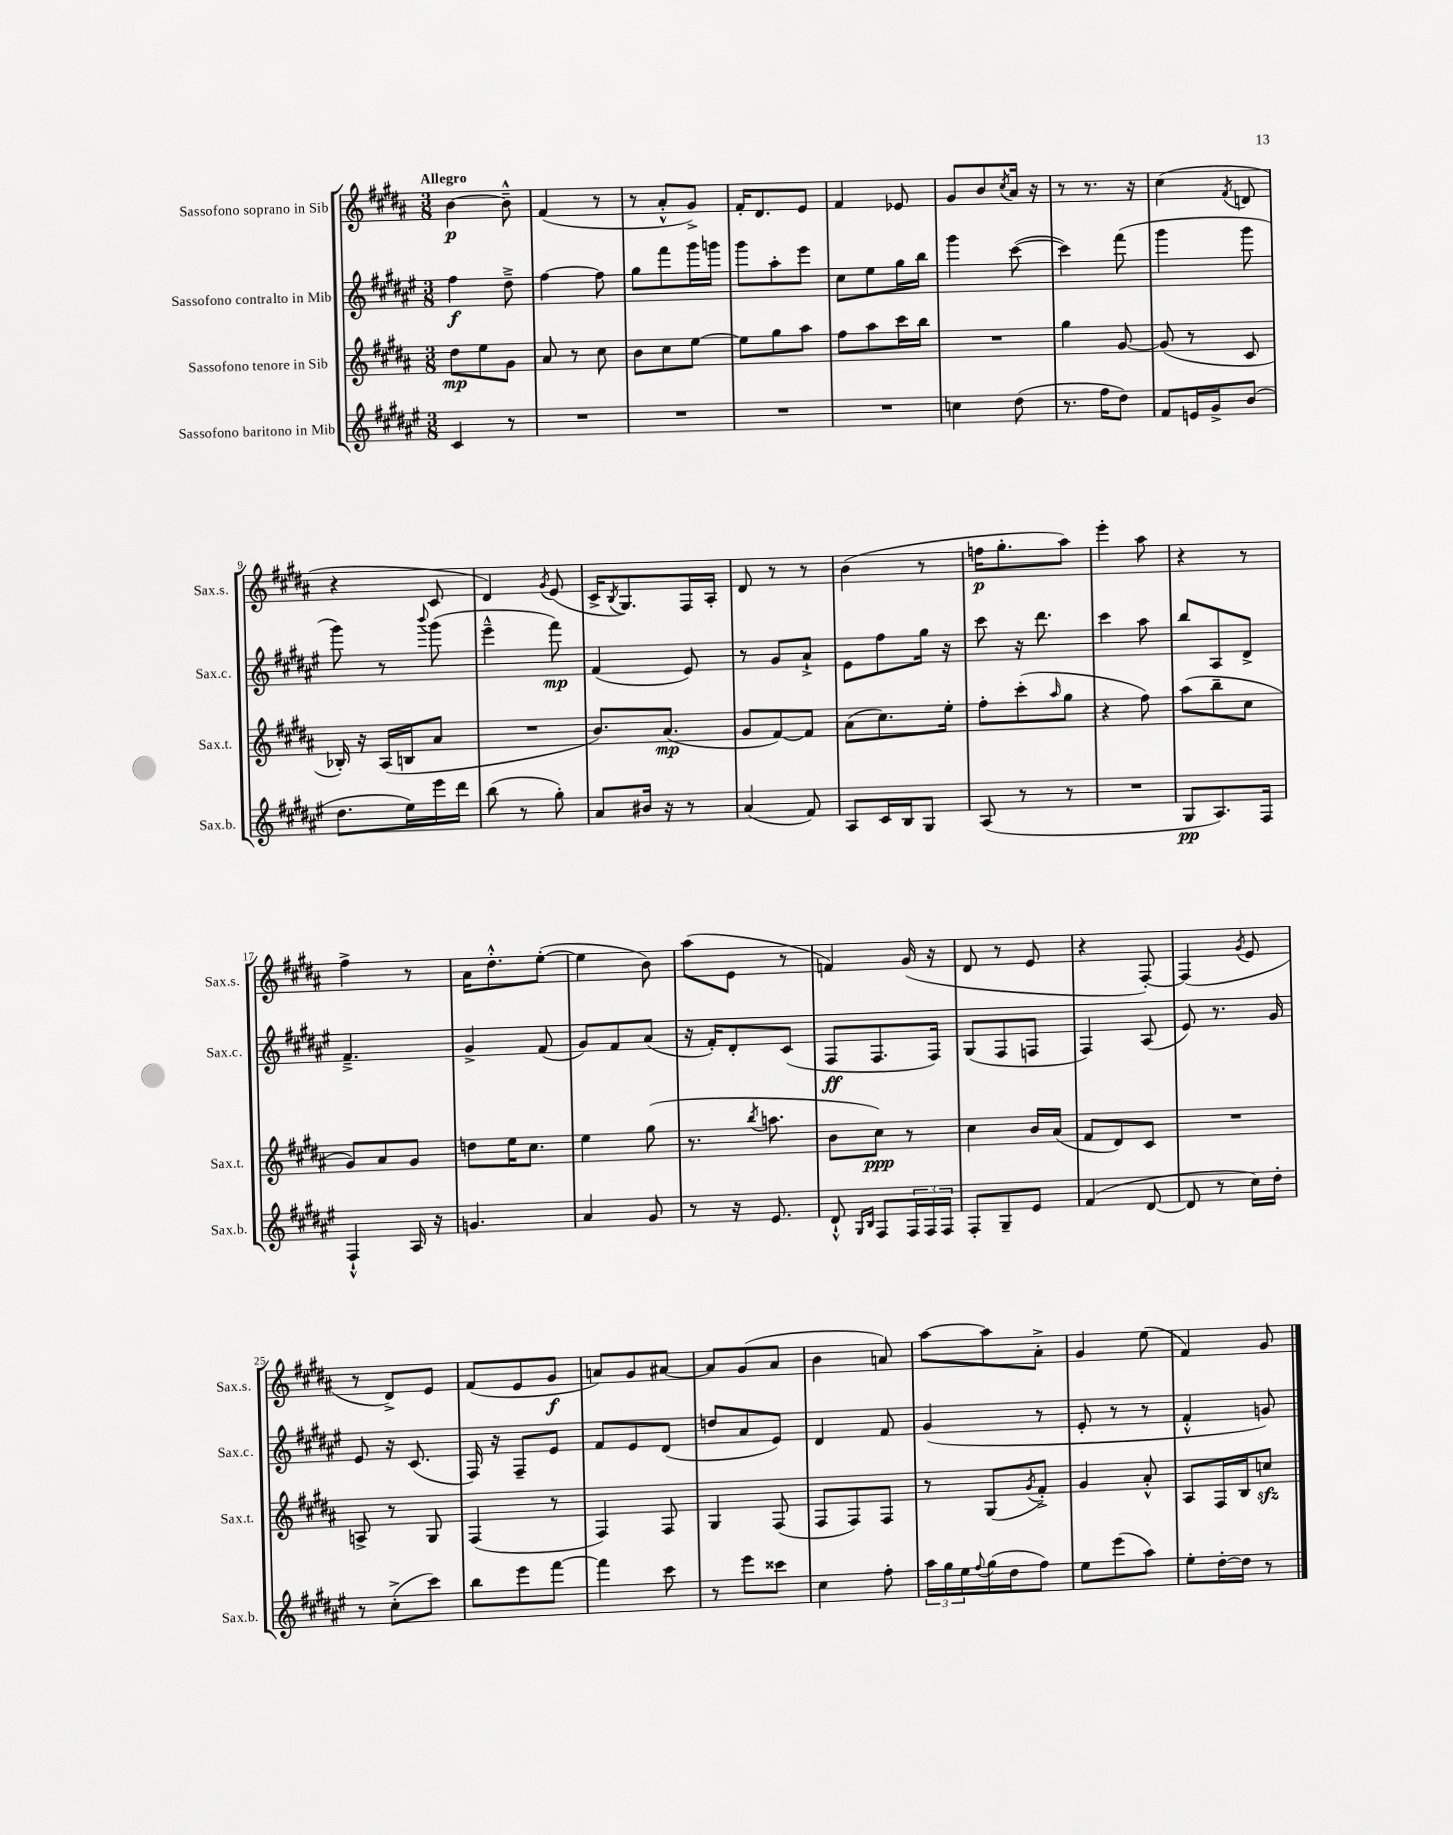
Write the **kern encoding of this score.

**kern	**kern	**kern	**kern
*staff4	*staff3	*staff2	*staff1
*clefG2	*clefG2	*clefG2	*clefG2
*k[f#c#g#d#a#e#]	*k[f#c#g#d#a#]	*k[f#c#g#d#a#e#]	*k[f#c#g#d#a#]
*M3/8	*M3/8	*M3/8	*M3/8
4c#/	8dd#\L	4ff#\	[4b\
.	8ee\	.	.
8r	8g#\J	8dd#~^\	8b~^^\]
=	=	=	=
4.r	8a#/	[4ff#\	(4f#/
.	8r	.	.
.	8cc#\	8ff#\]	8r
=	=	=	=
4.r	8b\L	8gg#\L	8r
.	8cc#\	8fff#\	8a#'^^/L
.	[8ee\J	16ggg#\L	8g#^/J)
.	.	16ggg\JJ	.
=	=	=	=
4.r	8ee\]L	8ggg#\L	16f#'/LK
.	.	.	8.d#/
.	8gg#\	8aa#'\	.
.	8aa#\J	8eee#\J	8e/J
=	=	=	=
4.r	8ff#\L	8cc#\L	4f#/
.	8aa#\	8ee#\	.
.	16ccc#\L	16gg#\L	8e-/
.	16bb\JJ	16bb\JJ	.
=	=	=	=
4cc\	4.r	4ggg#\	8g#/L
.	.	.	8b/
.	.	.	8qcc#/
(8dd#\	.	([8ccc#\	16a#/Jk
.	.	.	16r
=	=	=	=
8.r	4gg#\	4ccc#\])	8r
.	.	.	8.r
16ff#\LK	.	.	.
8dd#\J)	[8g#/	(8fff#\	.
.	.	.	16r
=	=	=	=
8f#/L	(8g#/]	4ggg#\	(4cc#\
16e/L	8r	.	.
16g#^/J	.	.	.
.	.	.	8qf#/
(8b/J	8c#/	8ggg#\	8d/
=	=	=	=
8.dd#\L	16B-'/)	8ggg#\)	4r
.	16r	.	.
.	(16A#/LL	8r	.
16ee#\L)	16B/J	.	.
.	.	8qqbbb/	.
16eee#\	8a#/J	(8ggg#\	8c#/
16ddd#\JJ	.	.	.
=	=	=	=
(8bb\	4.r	4eee#~^^\	4d#/)
8r	.	.	.
.	.	.	8qg#/
8gg#'\)	.	8fff#\)	(8e/
=	=	=	=
8a#/L	8.b/L)	(4f#/	16c#^/LK
.	.	.	8qB/
.	.	.	8.G#/)
16b#/Jk	.	.	.
16r	(8.a#/J	.	.
8r	.	8e#/)	16F#/L
.	.	.	16A#'/JJ
=	=	=	=
(4a#/	8g#/L	8r	8d#/
.	[8f#/)	8g#/L	8r
8f#/)	8f#/]J	8a#`^/J	8r
=	=	=	=
8A#/L	(8a#\L	8e#\L	(4b\
16c#/L	8.cc#\)	8ff#\	.
16B/J	.	.	.
8G#/J	.	16gg#\Jk	8r
.	16ee'\Jk	16r	.
=	=	=	=
(8A#/	8ff#'\L	8ccc#\	16ff\LK
.	.	.	8.gg#'\
8r	(8ccc#'\	16r	.
.	.	8.ddd#\	.
.	16qqaa#/	.	.
8r	8gg#\J	.	8aa#\J)
=	=	=	=
4.r	4r	4ccc#\	4eee'\
.	8ff#\)	8aa#\	8aa#\
=	=	=	=
8G#/L	(8aa#\L	8bb/L	4r
8.A#/)	8bb~\	8A#/	.
.	8cc#\J	8d#^/J	8r
16F#/Jk	.	.	.
=	=	=	=
4F#`^^/	8g#/L)	4.f#~^/	4ff#^\
.	8a#/	.	.
16A#/	8g#/J	.	8r
16r	.	.	.
=	=	=	=
4.g/	8dd\L	4g#^/	16a#\LK
.	.	.	8.dd#'^^\
.	16ee\K	.	.
.	8.cc#\J	.	.
.	.	(8f#/	([8ee'\J
=	=	=	=
4a#/	4ee\	8g#/L)	4ee\]
.	.	8f#/	.
8g#/	(8gg#\	(8a#/J	8b\)
=	=	=	=
8r	8.r	16r	(8aa#\L
.	.	16f#'/LK)	.
16r	.	8d#'/	8e\J
.	8qbb/	.	.
8.e#/	8.aa\	.	.
.	.	(8c#/J	8r
=	=	=	=
8d#`^^/	8b\L	8F#/L	4f/)
16qqG#/LL	.	.	.
16qqB/JJ	.	.	.
8F#/L	8cc#\J)	8.F#/	.
24F#/L	8r	.	(16g#/
24F#/	.	.	.
.	.	16F#/Jk)	16r
24F#/JJ	.	.	.
=	=	=	=
8F#'/L	4cc#\	(8G#/L	8d#/
8G#~/	.	8F#/	8r
8e#/J	16b/LL	8F/J	8e/
.	(16a#/JJ	.	.
=	=	=	=
(4f#/	8f#/L	4F#/)	4r
.	8d#/)	.	.
[8d#/	8c#/J	(8A#/	[8F#'/)
=	=	=	=
8d#/]	4.r	8e#/)	(4F#/]
8r	.	8.r	.
.	.	.	8qg#/
16cc#\LL)	.	.	8e/
16dd#'\JJ	.	16g#/	.
=	=	=	=
8r	8A^/	8e#/	8r
(8cc#'^\L	8r	16r	8d#^/L)
.	.	(8.c#/	.
8ccc#\J)	8G#/	.	8e/J
=	=	=	=
8bb\L	(4F#/	16F#/)	(8f#/L
.	.	16r	.
8eee#\	.	8F#~/L	8e/
[8fff#\J	8r	8e#/J	8g#/J
=	=	=	=
4fff#\]	4F#/)	8f#/L	8a/L)
.	.	8e#/	8g#/
8ccc#\	8F#/	(8d#/J	[8a#/J
=	=	=	=
8r	4G#/	8dd/L	8a#/]L
8eee#\L	.	8a#/	(8g#/
8ccc##\J	(8F#/	8e#/J)	8a#/J
=	=	=	=
4cc#\	8F#/L	4d#/	4b\
.	8F#/)	.	.
8ff#'\	8F#/J	8f#/	8a/)
=	=	=	=
24aa#\LL	8r	(4g#/	[8aa#\L
24gg#\	.	.	.
24ee#\	.	.	.
8qqff#/	.	.	.
(16gg#\	(8G#/L	.	8aa#\]
16dd#\J	.	.	.
.	8qg#/	.	.
8ff#\J)	8f#'^/J)	8r	8a#'^\J
=	=	=	=
8ee#\L	4g#/	8e#'/	4g#/
(8eee#\	.	8r	.
8aa#\J)	8a#'^^/	8r	(8ee\
=	=	=	=
8ee#'\L	8A#/L	4f#'^^/	4f#/)
[16dd#'\L	16F#/L	.	.
16dd#\]JJ	16B/J	.	.
8r	8cc/J	8g/)	8g#/
==	==	==	==
*-	*-	*-	*-
